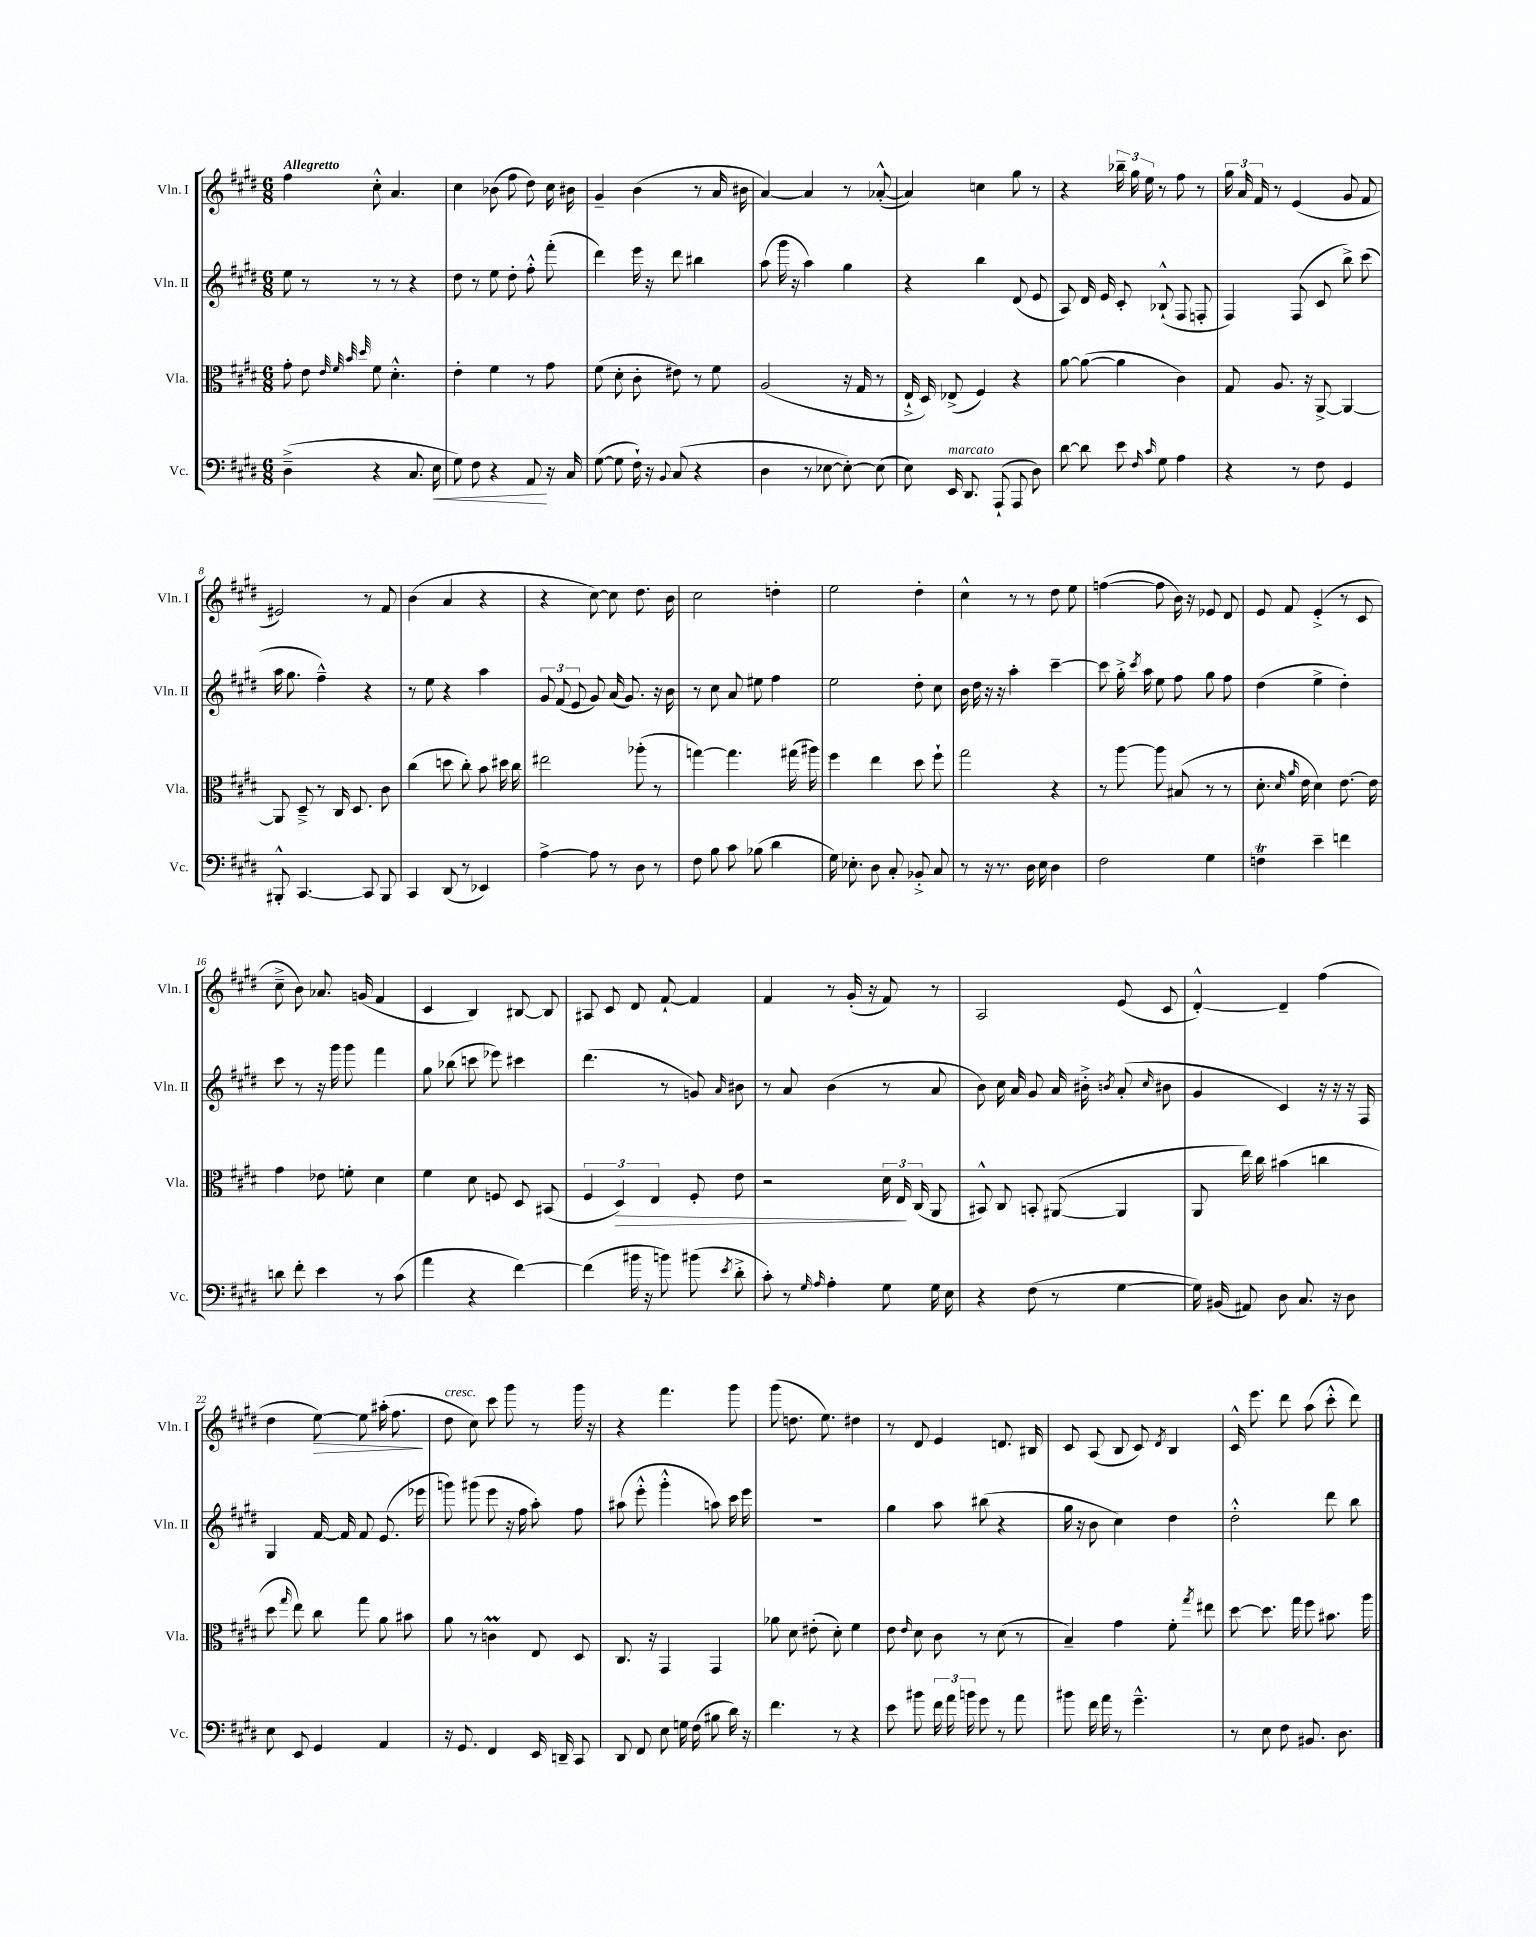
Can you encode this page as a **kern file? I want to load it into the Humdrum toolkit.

**kern	**kern	**kern	**kern
*staff4	*staff3	*staff2	*staff1
*clefF4	*clefC3	*clefG2	*clefG2
*k[f#c#g#d#]	*k[f#c#g#d#]	*k[f#c#g#d#]	*k[f#c#g#d#]
*M6/8	*M6/8	*M6/8	*M6/8
(4D#~^	8g#'	8ee	4ff#
.	8e	8r	.
.	32qqe	.	.
.	32qqf#	.	.
.	32qqb	.	.
.	32qqdd#	.	.
4r	8f#	8r	8cc#'^^
.	4.d#'^^	8r	4.a
8.C#	.	4r	.
16E	.	.	.
=	=	=	=
8G#)	4e'	8dd#	4cc#
8F#	.	8r	.
4r	4f#	8ee	(8b-
.	.	8dd#'	8ff#
8AA	8r	8ff#'^^	8dd#)
16r	8g#	(8fff#'	16cc#
16C#	.	.	16b#
=	=	=	=
([8G#	(8f#	4ddd#)	4g#~
8G#]	8d#'	.	.
16F#`)	8c#'	16eee	(4b
16r	.	16r	.
8qqBB	.	.	.
(8C#	8e#)	8ddd#	.
4r	8r	4bb#	8r
.	8f#	.	16a
.	.	.	16b#
=	=	=	=
4D#	(2A	(8aa	[4a)
.	.	16ggg#	.
.	.	16r	.
8r	.	4aa)	4a]
[8E-	.	.	.
8E-'_)	16r	4gg#	8r
.	16G#	.	.
(8E-]	8r	.	([8a-'^^
=	=	=	=
8E)	16E`^	4r	4a-])
.	16D#)	.	.
16EE	(8E-^	.	.
8.DD#	.	.	.
.	4F#)	4bb	4cc
(8AAA`	.	.	.
8AAA	4r	(8d#	8gg#
8D#)	.	8e	8r
=	=	=	=
[8d#	[8a	8A)	4r
8d#]	(8a_	16d#	.
.	.	16e	.
8e	4a]	8c#'	24bb-~
.	.	.	24gg#
.	.	.	24ee
16qqF#	.	.	.
16qqc#	.	.	.
8G#	.	(8B-`^^	8r
4A	4c#)	8F#	8ff#
.	.	8F'	8r
=	=	=	=
4r	8G#	4F#)	24gg#
.	.	.	24a
.	.	.	24f#
.	8.A	.	8r
8r	.	(8F#	(4e
.	16r	.	.
8F#	[8AA^	8c#	.
4GG#	4AA_	8bb^)	8g#
.	.	(8ccc#	8f#
=	=	=	=
8BBB#'^^	8AA]	16aa	2e#)
.	.	8.gg#	.
[4.CC#	8D#~^	.	.
.	8r	4ff#~^^)	.
.	16C#	.	.
.	8.D#	.	.
8CC#]	.	4r	8r
8BBB#	8c#	.	8f#
=	=	=	=
4CC#	(4cc#	8r	(4b
.	.	8ee	.
(8DD#	8dd	4r	4a
8r	8cc#')	.	.
4EE-)	8b	4aa	4r
.	16dd#	.	.
.	16cc#	.	.
=	=	=	=
[4A^	2ee#	12g#	4r
.	.	(12f#	.
.	.	12e	.
8A]	.	8g#)	[8cc#)
8r	.	(16a	8cc#]
.	.	8.g#)	.
8D#	(8aa-'	.	8.dd#
8r	8r	16r	.
.	.	16b	16b
=	=	=	=
8F#	[4gg)	8r	2cc#
8B	.	8cc#	.
8c#	4.gg]	8a	.
(8B-	.	8ee#	.
4d#	.	4ff#	4dd'
.	(16gg#	.	.
.	16aa#)	.	.
=	=	=	=
16G#)	4ff#	2ee	2ee
8.E-'	.	.	.
8D#	4ee	.	.
8C#'	.	.	.
8BB-'^	8dd#	8dd#'	4dd#'
8C#	8ff#`	8cc#	.
=	=	=	=
8r	2gg#	16b	4cc#^^
.	.	16dd#	.
16r	.	16r	.
8.r	.	16r	.
.	.	4aa'	8r
16D#	.	.	8r
16E	.	.	.
4D#	4r	[4ccc#~	8dd#
.	.	.	8ee
=	=	=	=
2F#	8r	8ccc#]	([4ff
.	[8aa	16gg#'^	.
.	.	8qccc#	.
.	.	16aa	.
.	8aa]	8ee	8ff]
.	(8B#	8ff#	16b)
.	.	.	16r
4G#	8r	8gg#	8e-
.	8r	8ff#	8d#
=	=	=	=
4F	8.d#'	(4dd#	8e
.	.	.	8f#
.	16qqd#	.	.
.	16qqa	.	.
.	16e	.	.
4e~	4d#)	4ee^	(4e'^
4f	[8.e	4dd#')	8r
.	.	.	8c#
.	16e]	.	.
=	=	=	=
8d	4g#	8ccc#	8cc#~^
8f#'	.	8r	8b)
4e	8e-	16r	8.a-
.	.	16ggg#	.
.	8f'	8ggg#	.
.	.	.	(16g
8r	4d#	4fff#	4f#
(8c#	.	.	.
=	=	=	=
4a	4f#	8gg#	4c#
.	.	(8bb-	.
4r	8d#	8ccc	4B)
.	8F	8eee-)	.
[4f#)	8D#	4ccc#	[8B#
.	(8BB#	.	8B#]
=	=	=	=
(4f#]	6F#	(4.ddd#	8A#
.	.	.	8c#
.	6D#)	.	.
16b#	.	.	8d#
16r	.	.	.
.	6E	.	.
8b)	.	8r	[8f#`
(8b#	8F#'	8g)	4f#]
8qe	.	16qqa	.
8d#'^	8e	8b#	.
=	=	=	=
8c#')	2r	8r	4f#
8r	.	8a	.
16qqG#	.	.	.
16qqA	.	.	.
4A'	.	(4b	8r
.	.	.	(16g#'
.	.	.	16r
8G#	24d#	8r	8f#)
.	24E	.	.
.	(24C#	.	.
16G#	8AA	8a	8r
16E	.	.	.
=	=	=	=
4r	8BB#^^)	8b)	2A
.	8C#	16cc#	.
.	.	16a	.
(8F#	8BB'	8g#	.
8r	([8AA#	16a	.
.	.	16b#'^	.
.	.	8qb	.
[4G#	4AA#]	(8a'	(8e
.	.	16qqcc#	.
.	.	8b#	8c#
=	=	=	=
16G#])	8AA	4g#	[4d#'^^)
(16BB#	.	.	.
8AA#)	16ee)	.	.
.	16cc#	.	.
8D#	(4b#	4c#)	4d#~]
8.C#	.	.	.
.	4cc	16r	(4ff#
16r	.	16r	.
8D#	.	16r	.
.	.	16F#	.
=	=	=	=
8E	8dd#	4G#	4dd#
.	16qqgg#	.	.
8EE	8ee)	.	.
4GG#	8cc#	[16f#	[8ee)
.	.	16f#]	.
.	8gg#	8f#	8ee]
4AA	8a	(8.e	(16aa#'
.	.	.	8.ff#
.	8b#	.	.
.	.	16eee-	.
=	=	=	=
16r	8a	8ggg)	8dd#
8.GG#	.	.	.
.	8r	(8ggg#	8cc#)
4FF#	4c	8eee	8ccc#
.	.	16r	8ggg#
.	.	16ff#	.
16EE	8E	8aa')	8r
16DD~	.	.	.
8CC#	8D#	8ff#	16ggg#
.	.	.	16r
=	=	=	=
8DD#	8.C#	(8aa#	4r
8FF#	.	8eee'^^	.
.	16r	.	.
8E	4GG#	4ggg#'^^	4.fff#
16G	.	.	.
(16F#	.	.	.
8B#	4GG#	8aa)	.
16d#)	.	16ccc#	8ggg#
16r	.	16eee	.
=	=	=	=
4.f#	8a-	2.r	(8ggg#
.	8d#	.	8.dd
.	(8e#'	.	.
.	.	.	8.ee)
8r	8d#')	.	.
4r	4f#	.	4dd#
=	=	=	=
8e	8e	4gg#	8r
.	16qqe	.	.
8b#	8d#	.	8d#
24f#	8c#	8aa	4e
24a	.	.	.
24b	.	.	.
8g#	8r	(8bb#	.
8r	(8d#	4r	8.d
8a	8r	.	.
.	.	.	16B#
=	=	=	=
8b#	4B~)	16gg#	8c#
.	.	16r	.
16f#	.	8b	(8A
16a	.	.	.
8r	4g#	4cc#)	8B
4.g#~^^	.	.	8c#)
.	.	.	8qd#
.	8f#'	4dd#	4B
.	8qgg#	.	.
.	8ee#	.	.
=	=	=	=
8r	[8dd#	2dd#'^^	16c#^^
.	.	.	8.eee
8E	8.dd#]	.	.
8F#	.	.	8ddd#
.	16gg#	.	.
8.BB#	8ff#	.	(8aa
.	8.b#	8ddd#	8ccc#'^^
8.D#	.	.	.
.	.	8bb	8ddd#)
.	16aa	.	.
==	==	==	==
*-	*-	*-	*-
